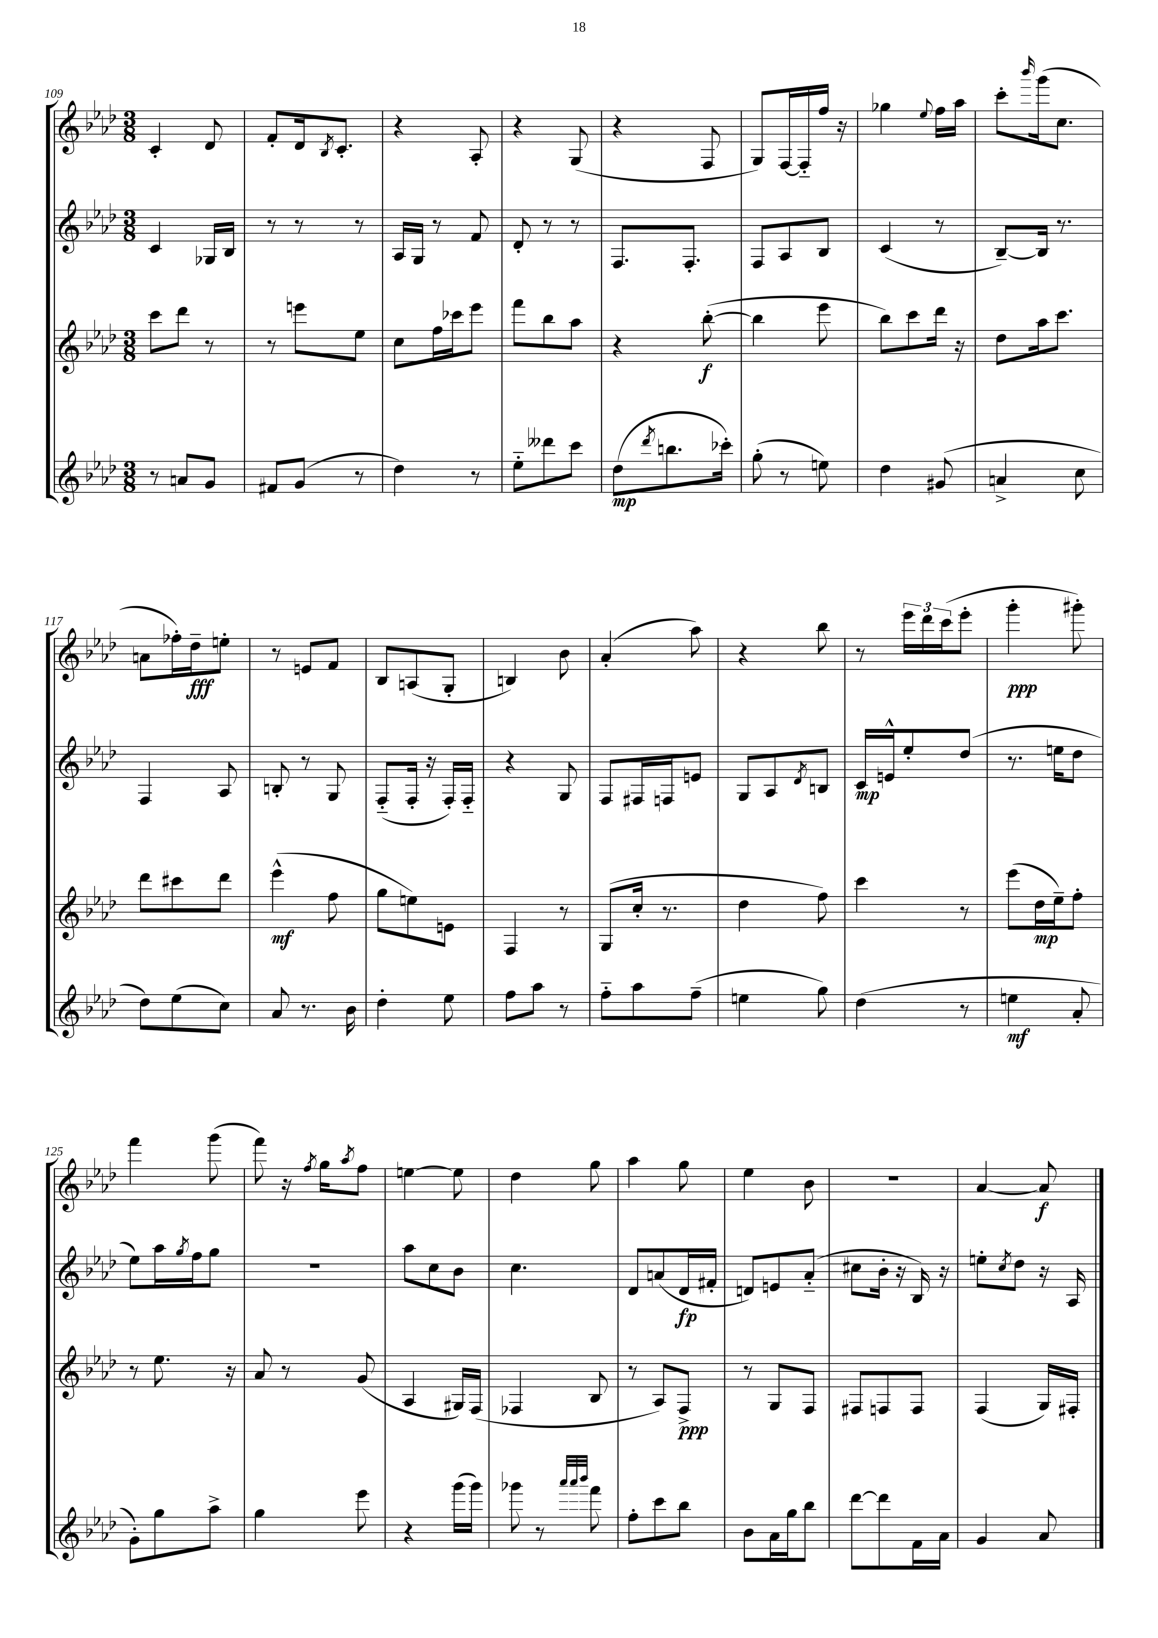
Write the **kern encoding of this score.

**kern	**dynam	**kern	**dynam	**kern	**dynam	**kern	**dynam
*part4	*part4	*part3	*part3	*part2	*part2	*part1	*part1
*staff4	*staff4	*staff3	*staff3	*staff2	*staff2	*staff1	*staff1
*clefG2	*	*clefG2	*	*clefG2	*	*clefG2	*
*k[b-e-a-d-]	*	*k[b-e-a-d-]	*	*k[b-e-a-d-]	*	*k[b-e-a-d-]	*
*M3/8	*	*M3/8	*	*M3/8	*	*M3/8	*
=109	=109	=109	=109	=109	=109	=109	=109
8r	.	8ccc\L	.	4c/	.	4c'/	.
8an/L	.	8ddd-\J	.	.	.	.	.
8g/J	.	8r	.	16G-X/LL	.	8d-/	.
.	.	.	.	16B-/JJ	.	.	.
=110	=110	=110	=110	=110	=110	=110	=110
8f#X/L	.	8r	.	8r	.	8f'/L	.
(8g/J	.	8eeen\L	.	8r	.	16d-/k	.
.	.	.	.	.	.	8qB-/	.
.	.	.	.	.	.	8.c'/J	.
8r	.	8ee-\J	.	8r	.	.	.
=111	=111	=111	=111	=111	=111	=111	=111
4dd-\)	.	8cc\L	.	16A-/LL	.	4r	.
.	.	.	.	16G/JJ	.	.	.
.	.	16ff\L	.	8r	.	.	.
.	.	16ccc-X\J	.	.	.	.	.
8r	.	8eee-\J	.	8f/	.	8A-'/	.
=112	=112	=112	=112	=112	=112	=112	=112
8ee-\L	.	8fff\L	.	8d-'/	.	4r	.
8ddd--X\	.	8bb-\	.	8r	.	.	.
8ccc\J	.	8aa-\J	.	8r	.	(8G/	.
=113	=113	=113	=113	=113	=113	=113	=113
(8dd-\L	mp	4r	.	8.F/L	.	4r	.
8qddd-/	.	.	.	.	.	.	.
8.bbn\	.	.	.	.	.	.	.
.	.	.	.	8.F'/J	.	.	.
.	.	([8bb-'\	f	.	.	8F/	.
16ccc-X'\Jk)	.	.	.	.	.	.	.
=114	=114	=114	=114	=114	=114	=114	=114
(8gg'\	.	4bb-\]	.	8F/L	.	8G/L)	.
8r	.	.	.	8A-/	.	[16F/L	.
.	.	.	.	.	.	16F/]	.
8een\)	.	8eee-\	.	8B-/J	.	16ff/JJ	.
.	.	.	.	.	.	16r	.
=115	=115	=115	=115	=115	=115	=115	=115
4dd-\	.	8bb-\L)	.	(4c/	.	4gg-X\	.
.	.	8ccc\	.	.	.	.	.
.	.	.	.	.	.	8qqee-/	.
(8g#X/	.	16ddd-\Jk	.	8r	.	16ff\LL	.
.	.	16r	.	.	.	16aa-\JJ	.
=116	=116	=116	=116	=116	=116	=116	=116
4an^/	.	8dd-\L	.	[8B-~/L)	.	8ccc'\L	.
.	.	.	.	.	.	16qqbbb-/	.
.	.	16aa-\k	.	16B-/Jk]	.	(16ggg\k	.
.	.	8.ccc\J	.	8.r	.	8.cc\J	.
8cc\	.	.	.	.	.	.	.
!!LO:LB:g=z
=117	=117	=117	=117	=117	=117	=117	=117
8dd-\L)	.	8ddd-\L	.	4F/	.	8an\L	.
(8ee-\	.	8ccc#X\	.	.	.	16ff-X'\L)	.
.	.	.	.	.	.	16dd-~\J	fff
8cc\J)	.	8ddd-\J	.	8A-/	.	8een'\J	.
=118	=118	=118	=118	=118	=118	=118	=118
8a-/	.	(4eee-^^\	mf	8Bn'/	.	8r	.
8.r	.	.	.	8r	.	8en/L	.
.	.	8ff\	.	8G/	.	8f/J	.
16b-\	.	.	.	.	.	.	.
=119	=119	=119	=119	=119	=119	=119	=119
4dd-'\	.	8gg\L	.	(8F/L	.	8B-/L	.
.	.	8een\)	.	16F'/Jk	.	(8An/	.
.	.	.	.	16r	.	.	.
8ee-\	.	8en\J	.	16F'/LL)	.	8G'/J	.
.	.	.	.	16F/JJ	.	.	.
=120	=120	=120	=120	=120	=120	=120	=120
8ff\L	.	4F/	.	4r	.	4Bn/)	.
8aa-\J	.	.	.	.	.	.	.
8r	.	8r	.	8G/	.	8b-\	.
=121	=121	=121	=121	=121	=121	=121	=121
8ff\L	.	(8G/L	.	8F/L	.	(4a-'/	.
8aa-\	.	16cc'/Jk	.	16F#X/L	.	.	.
.	.	8.r	.	16Fn/J	.	.	.
(8ff~\J	.	.	.	8en/J	.	8aa-\)	.
=122	=122	=122	=122	=122	=122	=122	=122
4een\	.	4dd-\	.	8G/L	.	4r	.
.	.	.	.	8A-/	.	.	.
.	.	.	.	8qd-/	.	.	.
8gg\)	.	8ff\)	.	8Bn/J	.	8bb-\	.
=123	=123	=123	=123	=123	=123	=123	=123
(4dd-\	.	4ccc\	.	16c/LL	mp	8r	.
.	.	.	.	16en^^/J	.	.	.
.	.	.	.	8ee-'/	.	24eee-\LL	.
.	.	.	.	.	.	24ddd-\	.
.	.	.	.	.	.	(24ccc\J	.
8r	.	8r	.	(8dd-/J	.	8eee-'\J	.
=124	=124	=124	=124	=124	=124	=124	=124
4een\	mf	(8eee-\L	.	8.r	.	4ggg'\	ppp
.	.	16dd-\L	mp	.	.	.	.
.	.	16ee-~\J)	.	16een\KL	.	.	.
8a-'/	.	8ff'\J	.	8dd-\J	.	8ggg#X'\)	.
!!LO:LB:g=z
=125	=125	=125	=125	=125	=125	=125	=125
8g'\L)	.	8r	.	8ee-\L)	.	4fff\	.
8gg\	.	8.ee-\	.	16aa-\L	.	.	.
.	.	.	.	8qgg/	.	.	.
.	.	.	.	16ff\J	.	.	.
8aa-^\J	.	.	.	8gg\J	.	(8ggg\	.
.	.	16r	.	.	.	.	.
=126	=126	=126	=126	=126	=126	=126	=126
4gg\	.	8a-/	.	4.r	.	8fff\)	.
.	.	8r	.	.	.	16r	.
.	.	.	.	.	.	8qff/	.
.	.	.	.	.	.	16gg\KL	.
.	.	.	.	.	.	8qaa-/	.
8eee-\	.	(8g/	.	.	.	8ff\J	.
=127	=127	=127	=127	=127	=127	=127	=127
4r	.	4A-/	.	8aa-\L	.	[4een\	.
.	.	.	.	8cc\	.	.	.
(16ggg\LL	.	16G#X/LL)	.	8b-\J	.	8ee\]	.
16ggg\JJ)	.	(16F/JJ	.	.	.	.	.
=128	=128	=128	=128	=128	=128	=128	=128
8ggg-X\	.	4F-X/	.	4.cc\	.	4dd-\	.
8r	.	.	.	.	.	.	.
32qqaaa-/LLL	.	.	.	.	.	.	.
32qqaaa-/	.	.	.	.	.	.	.
32qqbbb-/JJJ	.	.	.	.	.	.	.
8fff\	.	8B-/	.	.	.	8gg\	.
=129	=129	=129	=129	=129	=129	=129	=129
8ff'\L	.	8r	.	8d-/L	.	4aa-\	.
8ccc\	.	8A-/L)	.	(8an/	.	.	.
8bb-\J	.	8F^/J	ppp	16d-/L	fp	8gg\	.
.	.	.	.	16f#X'/JJ	.	.	.
=130	=130	=130	=130	=130	=130	=130	=130
8b-\L	.	8r	.	8dn/L)	.	4ee-\	.
16a-\L	.	8G/L	.	8en/	.	.	.
16gg\J	.	.	.	.	.	.	.
8bb-\J	.	8F/J	.	(8a-/J	.	8b-\	.
=131	=131	=131	=131	=131	=131	=131	=131
[8ddd-\L	.	8F#X/L	.	8cc#X\L	.	4.r	.
8ddd-\]	.	8Fn/	.	16b-'\Jk	.	.	.
.	.	.	.	16r	.	.	.
16f\L	.	8F/J	.	16B-/)	.	.	.
16a-\JJ	.	.	.	16r	.	.	.
=132	=132	=132	=132	=132	=132	=132	=132
4g/	.	(4F/	.	8een'\L	.	[4a-/	.
.	.	.	.	8qcc/	.	.	.
.	.	.	.	8dd-\J	.	.	.
8a-/	.	16G/LL)	.	16r	.	8a-/]	f
.	.	16F#X'/JJ	.	16A-/	.	.	.
==	==	==	==	==	==	==	==
*-	*-	*-	*-	*-	*-	*-	*-
